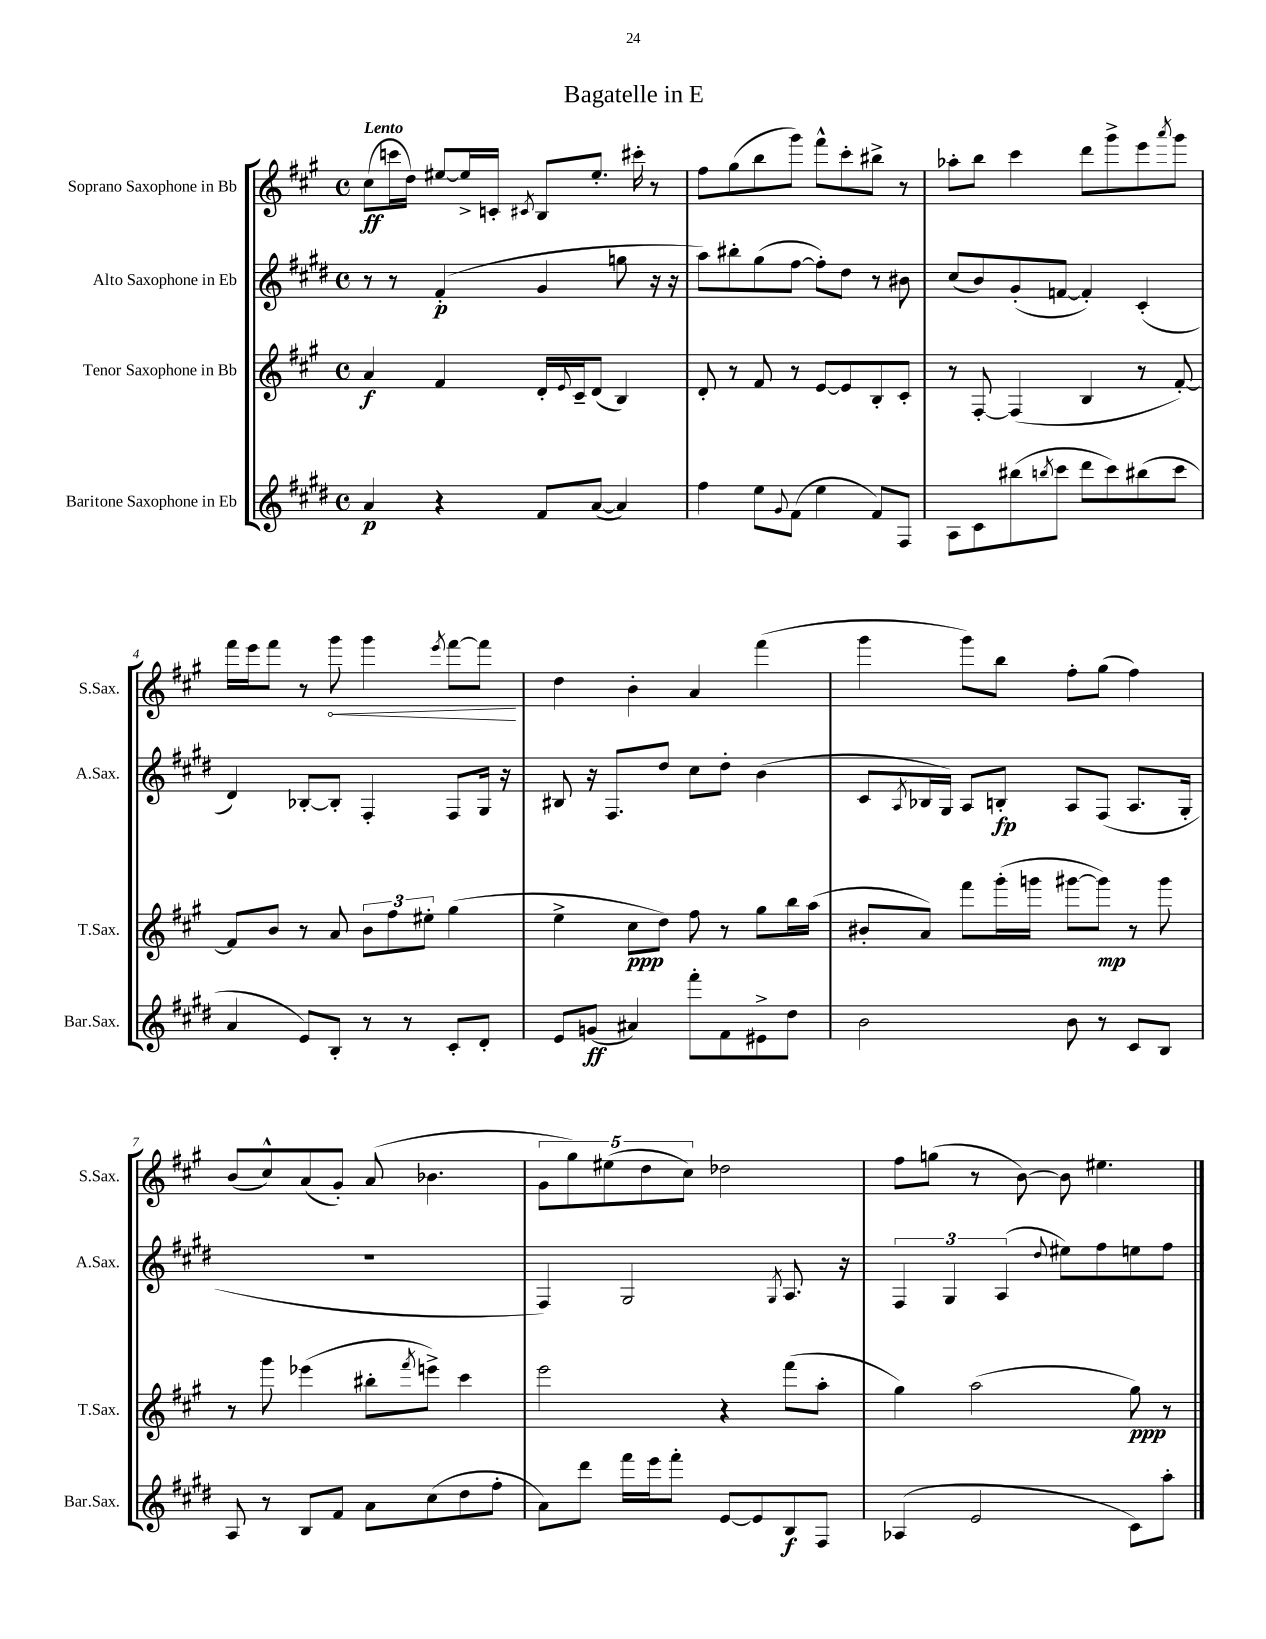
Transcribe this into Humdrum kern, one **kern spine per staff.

**kern	**kern	**kern	**kern
*staff4	*staff3	*staff2	*staff1
*clefG2	*clefG2	*clefG2	*clefG2
*k[f#c#g#d#]	*k[f#c#g#]	*k[f#c#g#d#]	*k[f#c#g#]
*M4/4	*M4/4	*M4/4	*M4/4
*met(c)	*met(c)	*met(c)	*met(c)
4a	4a	8r	(8cc#
.	.	8r	16ccc
.	.	.	16dd)
4r	4f#	(4f#'	[8ee#
.	.	.	16ee#^]
.	.	.	16c'
.	.	.	8qc#
8f#	16d'	4g#	8B
.	8qqe	.	.
.	16c#~	.	.
([8a	(8d	.	8.ee#'
4a])	4B)	8gg	.
.	.	.	16ccc#'
.	.	16r	8r
.	.	16r	.
=	=	=	=
4ff#	8d'	8aa)	8ff#
.	8r	8bb#'	(8gg#
8ee	8f#	(8gg#	8bb
8qqg#	.	.	.
(8f#	8r	[8ff#	8ggg#)
4ee	[8e	8ff#'])	8fff#^^
.	8e]	8dd#	8ccc#'
8f#)	8B'	8r	8bb#^
8F#	8c#'	8b#	8r
=	=	=	=
8A	8r	(8cc#	8aa-'
8c#	[8F#'	8b)	8bb
(8bb#	(4F#]	(8g#'	4ccc#
8qbb	.	.	.
8ccc#	.	[8f	.
8ddd#	4B	4f'])	8ddd
8ccc#)	.	.	8ggg#^
(8bb#	8r	(4c#'	8eee
.	.	.	8qaaa
8ccc#	[8f#')	.	8ggg#
=	=	=	=
4a	8f#]	4d#)	16fff#
.	.	.	16eee
.	8b	.	8fff#
8e)	8r	[8B-'	8r
8B'	8a	8B-']	8ggg#
8r	12b	4F#'	4ggg#
.	12ff#	.	.
8r	.	.	.
.	12ee#'	.	.
.	.	.	8qeee
8c#'	(4gg#	8F#	[8fff#
8d#'	.	16G#	8fff#]
.	.	16r	.
=	=	=	=
8e	4ee^	8B#	4dd
(8g	.	16r	.
.	.	8.F#	.
4a#)	8cc#	.	4b'
.	8dd)	8dd#	.
8fff#'	8ff#	8cc#	4a
8f#	8r	8dd#'	.
8e#^	8gg#	(4b	(4fff#
8dd#	16bb	.	.
.	(16aa	.	.
=	=	=	=
2b	8b#'	8c#	4ggg#
.	.	8qA	.
.	8a)	16B-	.
.	.	16G#)	.
.	8fff#	8A	8ggg#)
.	(16ggg#'	8B'	8bb
.	16ggg	.	.
8b	[8ggg#	8A	8ff#'
8r	8ggg#])	(8F#	(8gg#
8c#	8r	8.A	4ff#)
8B	8ggg#	.	.
.	.	16G#'	.
=	=	=	=
8A	8r	1r	(8b
8r	8ggg#	.	8cc#^^)
8B	(4eee-	.	(8a
8f#	.	.	8g#')
8a	8bb#'	.	(8a
.	8qfff#	.	.
(8cc#	8eee^)	.	4.b-
8dd#	4ccc#	.	.
8ff#'	.	.	.
=	=	=	=
8a)	2eee	4F#)	10g#
.	.	.	10gg#)
8ddd#	.	.	.
.	.	.	(10ee#
16fff#	.	2G#	.
.	.	.	10dd
16eee	.	.	.
8fff#'	.	.	.
.	.	.	10cc#)
[8e	4r	.	2dd-
8e]	.	.	.
.	.	8qG#	.
8B	(8fff#	8.A	.
8F#	8aa'	.	.
.	.	16r	.
=	=	=	=
(4A-	4gg#)	6F#	8ff#
.	.	.	(8gg
.	.	6G#	.
2e	(2aa	.	8r
.	.	(6A	.
.	.	.	[8b)
.	.	8qqdd#	.
.	.	8ee#)	8b]
.	.	8ff#	4.ee#
8c#)	8gg#)	8ee	.
8aa'	8r	8ff#	.
==	==	==	==
*-	*-	*-	*-
